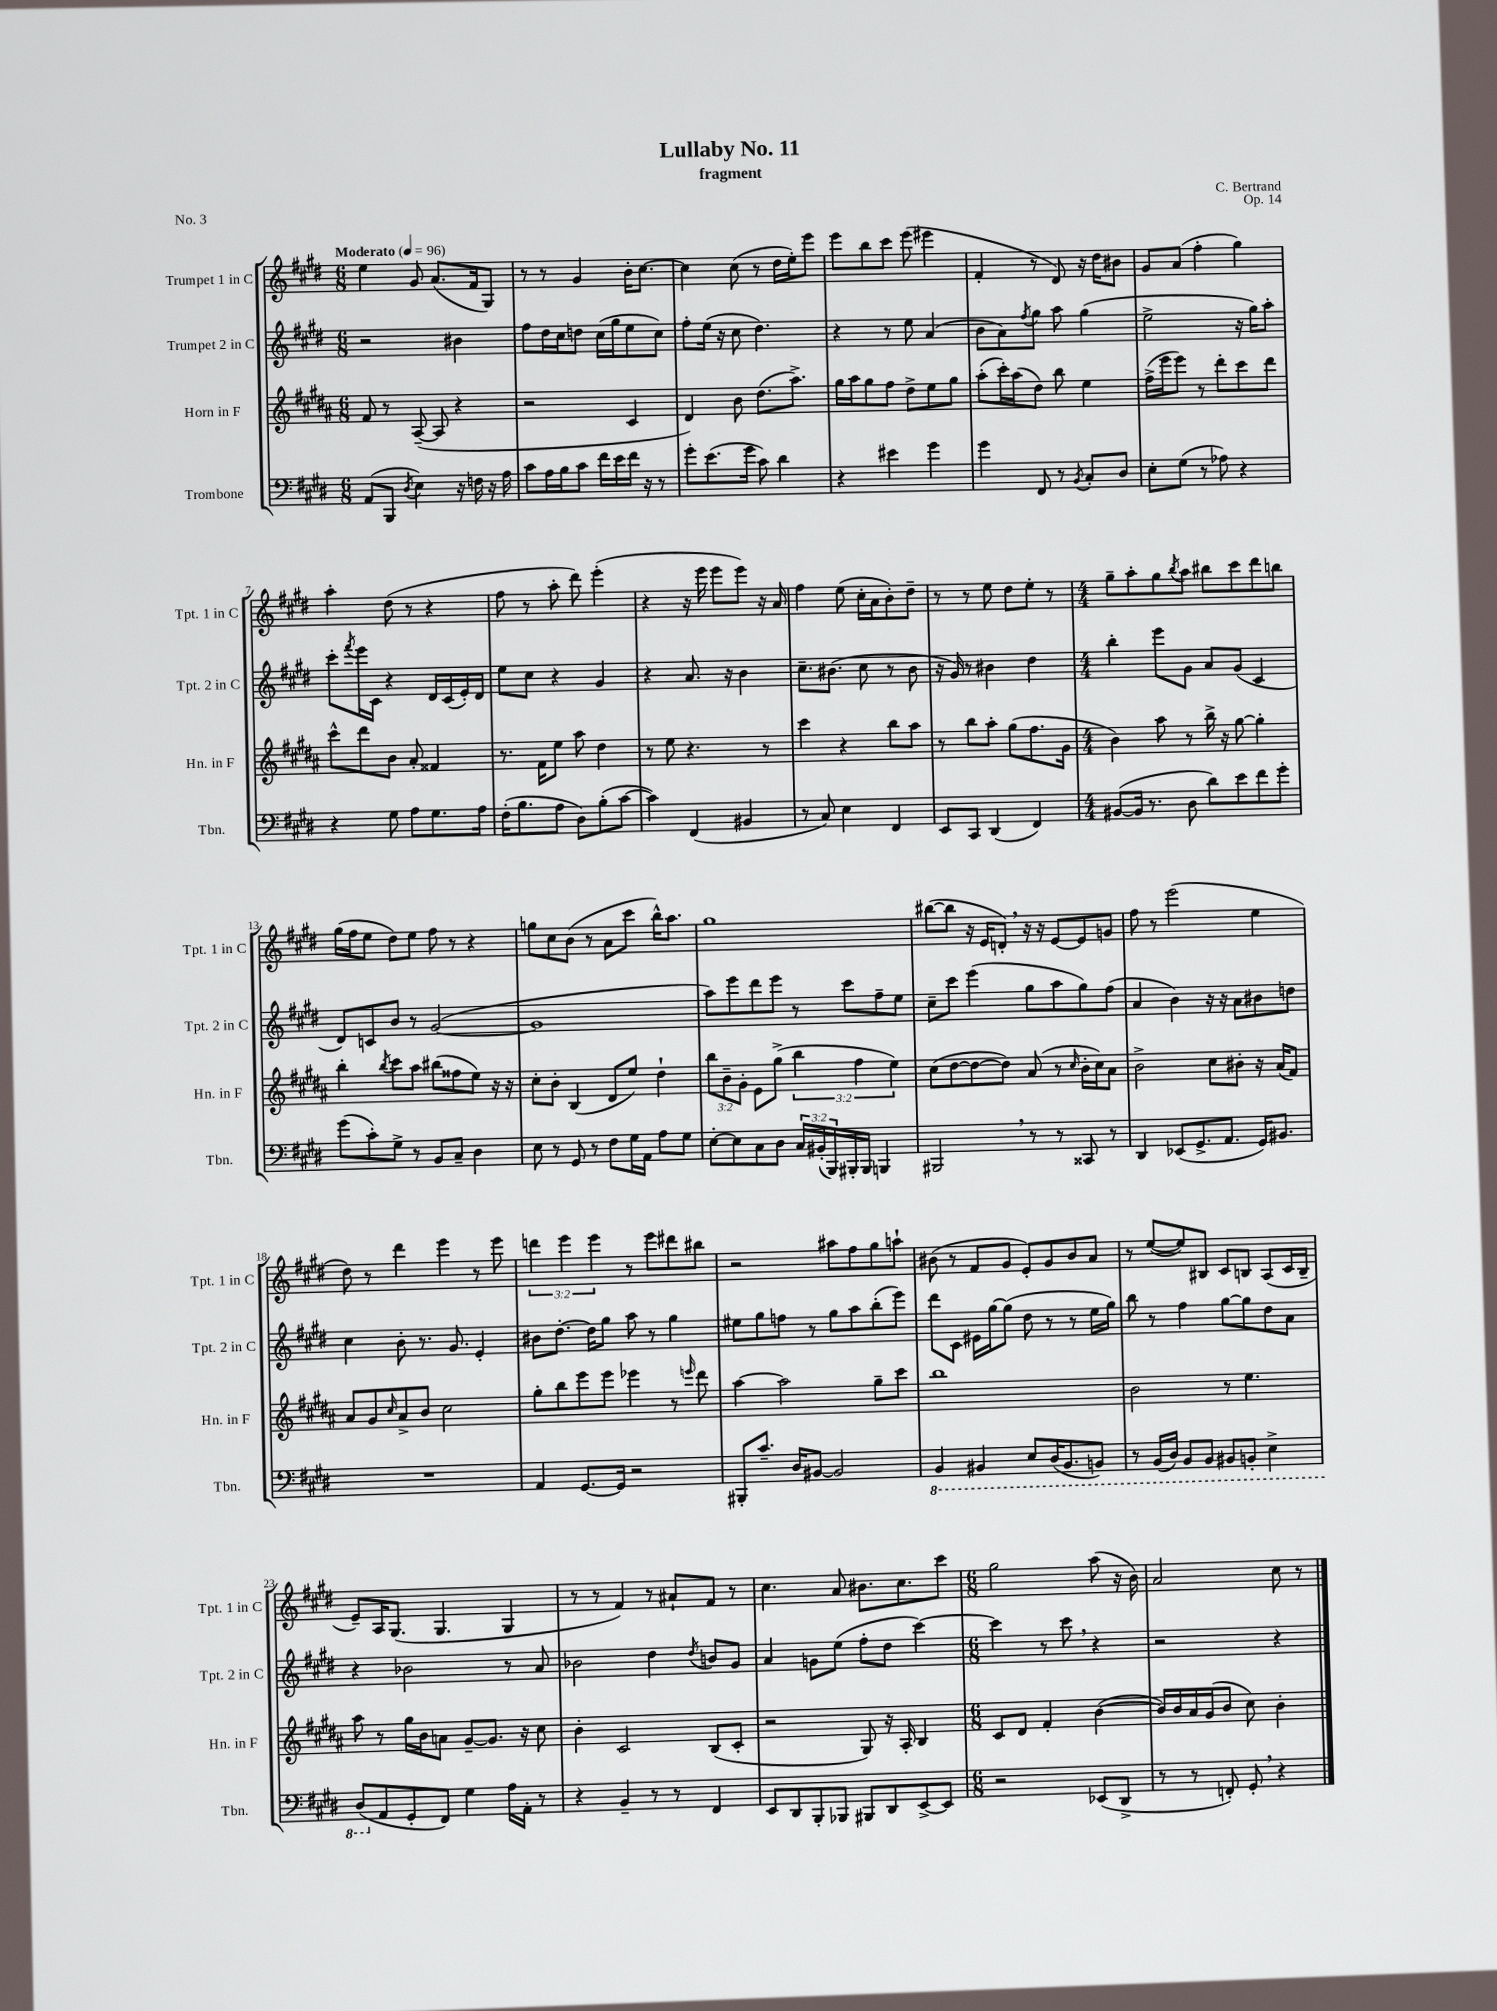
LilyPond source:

\header { title = "Lullaby No. 11" composer = "C. Bertrand" subtitle = "fragment" opus = "Op. 14" piece = "No. 3" }
<<
\new StaffGroup <<
\new Staff = "s0" \with { instrumentName = "Trumpet 1 in C" shortInstrumentName = "Tpt. 1 in C" } {
    \clef treble \key e \major \numericTimeSignature \time 6/8 \override Staff.TupletNumber.text = #tuplet-number::calc-fraction-text \tempo "Moderato" 4 = 96
    e''4 gis'8 a'8.( fis'16 gis8) |
    r8 r8 gis'4 b'16-. cis''8.~ |
    cis''4 cis''8( r8 dis''16 e''16-.) e'''8 |
    e'''8 b''8 cis'''8 e'''8( eis'''4 |
    fis'4-. r8 dis'8) r16 dis''16 bis'8 |
    gis'8 a'8( fis''4-. gis''4) |
    a''4-. dis''8( r8 r4 |
    fis''8 r8 a''8-. dis'''8) e'''4-.( |
    r4 r16 e'''16 e'''8 e'''8) r16 a'16 |
    fis''4 e''8( cis''16-. a'16 b'8-.) dis''8-- |
    r8 r8 e''8 dis''8 e''8-. r8 |
    \numericTimeSignature \time 4/4 gis''8-- a''8-. gis''8 \acciaccatura { b''8 } a''8 bis''8 cis'''8 dis'''8 b''8 |
    gis''16( fis''16 e''8 dis''8) e''8 fis''8 r8 r4 |
    g''8 cis''8 b'8( r8 a'8 cis'''8 b''16-^) a''8. |
    gis''1 |
    bis''8~( bis''8 r16 e'16 d'8-.) \breathe r16 r16 e'8~ e'8 g'8 |
    fis''8 r8 e'''2( e''4 |
    dis''8) r8 dis'''4 e'''4 r8 e'''8 |
    \tuplet 3/2 { d'''4 e'''4 e'''4 } r8 e'''8 dis'''8 bis''8 |
    r2 ais''8 fis''8 gis''8 a''8-! |
    bis'8( r8 fis'8 gis'8 e'8-.) gis'8 bis'8 a'8 |
    r8 e''8~( e''8) bis8 cis'8 b8 a8( cis'16 b16-- |
    e'8--) a16 gis8.( gis4. gis4 |
    r8 r8 fis'4) r8 ais'8-! fis'8 r8 |
    cis''4. a'8 bis'8. cis''8. cis'''8 |
    \numericTimeSignature \time 6/8 gis''2 a''8( r16 b'16) |
    a'2 cis''8 r8 \bar "|." |
}
\new Staff = "s1" \with { instrumentName = "Trumpet 2 in C" shortInstrumentName = "Tpt. 2 in C" } {
    \clef treble \key e \major \numericTimeSignature \time 6/8
    r2 bis'4 |
    fis''8 dis''16 cis''16 d''8 cis''16( gis''16 e''8 cis''8) |
    fis''8-. e''16( r16 cis''8 dis''4.) |
    r4 r8 e''8 a'4( |
    b'8 a'8) \acciaccatura { fis''8 } gis''8 a''8 gis''4( |
    e''2-> r16 gis''16) a''8-. |
    cis'''8-. \acciaccatura { fis'''8 } e'''16 cis'16 r4 dis'16 cis'16( e'16-.) dis'16 |
    e''8 cis''8 r4 gis'4 |
    r4 a'8. r16 b'4 |
    cis''8.-- bis'8.( cis''8 r8 bis'8 |
    r16 gis'16) r8 bis'4 dis''4 |
    \numericTimeSignature \time 4/4 b''4-. e'''8 gis'8 a'8 gis'8( cis'4 |
    dis'8) c'8 b'8 r8 gis'2~( |
    gis'1 |
    a''8) e'''8 dis'''8 e'''8 r8 cis'''8 fis''8-- e''8 |
    cis''8-- cis'''8 e'''4( gis''8 a''8 gis''8) fis''8( |
    a'4 b'4) r16 r16 a'8 bis'8 d''8 |
    cis''4 b'8-. r8. gis'8. e'4-. |
    bis'8 dis''8.~-. dis''16 gis''8 a''8 r8 gis''4 |
    eis''8 gis''8 f''8 r8 gis''8 a''8 b''8-.( e'''8) |
    dis'''8 cis'8 eis'16 gis''16~ gis''8( dis''8 r8 r8 e''16 gis''16) |
    b''8 r8 fis''4 gis''8~ gis''8 dis''8 a'8 |
    r4 bes'2 r8 a'8 |
    bes'2 dis''4 \acciaccatura { dis''8 } b'8 gis'8 |
    a'4 g'8 e''8( fis''8-. dis''8 cis'''4~) |
    \numericTimeSignature \time 6/8 cis'''4 r8 cis'''8 \breathe r4 |
    r2 r4 \bar "|." |
}
\new Staff = "s2" \with { instrumentName = "Horn in F" shortInstrumentName = "Hn. in F" } {
    \clef treble \key b \major \numericTimeSignature \time 6/8 \override Staff.TupletNumber.text = #tuplet-number::calc-fraction-text
    fis'8 r8 ais8~--( ais8 r4 |
    r2 cis'4 |
    dis'4) b'8 dis''8.( ais''8.->) |
    gis''16 ais''16 gis''8 fis''8 dis''8-> e''8 gis''8 |
    ais''8-.( cis'''16-.) ais''16( dis''8) b''8 e''4 |
    fis''16->( e'''16 e'''8) r8 dis'''8-. cis'''8 dis'''8 |
    cis'''8-^ dis'''8 b'8 ais'8-. fisis'4 |
    r8. fis'16 e''8 ais''8 dis''4 |
    r8 e''8 r4. r8 |
    cis'''4 r4 b''8 ais''8 |
    r8 b''8 ais''8-. gis''8( fis''8. gis'16 |
    \numericTimeSignature \time 4/4 b'4) ais''8 r8 b''16-> r16 gis''8~ gis''4-. |
    b''4-. \acciaccatura { b''8 } cis'''8 ais''8 bis''8( fisis''8 e''8) r16 r16 |
    cis''8-. b'8-. b4( dis'8 e''8) dis''4-! |
    \tuplet 3/2 { b''8 b'8-- gis'8-. } e'8 gis''8->( \tuplet 3/2 { b''4 fis''4 e''4) } |
    cis''8( dis''8~ dis''8~ dis''8) ais'8( r8 \grace { cis''16 } b'16-. cis''16) ais'8 |
    b'2-> cis''8 bis'8-. r16 ais'16( fis'8) |
    ais'8 gis'8 \grace { cis''16 } ais'8-> b'8 cis''2 |
    gis''8-. b''8 e'''8 e'''8 ees'''4 r8 \grace { e'''16 } dis'''8 |
    ais''4~ ais''2 gis''8-- cis'''8 |
    b''1 |
    b'2 r8 e''4. |
    ais''8 r8 gis''16 b'16 a'8 gis'8~-- gis'8. r16 cis''8 |
    b'4-. cis'2 b8( cis'8-. |
    r2 gis8) r16 ais16-. b4 |
    \numericTimeSignature \time 6/8 cis'8 dis'8 fis'4-. b'4~( |
    b'16) b'16 ais'16 gis'16( b'8 cis''8) b'4-. \bar "|." |
}
\new Staff = "s3" \with { instrumentName = "Trombone" shortInstrumentName = "Tbn." } {
    \clef bass \key e \major \numericTimeSignature \time 6/8 \override Staff.TupletNumber.text = #tuplet-number::calc-fraction-text
    a,8( b,,8 \acciaccatura { dis8 } e4) r16 f16 r16 a16 |
    cis'8 a16 b16 cis'8 fis'16 e'16 fis'16 r16 r8 |
    gis'8-. e'8.( gis'16 cis'8) dis'4 |
    r4 eis'4 gis'4 |
    gis'4 fis,8 r8 \acciaccatura { b,8 } cis8-. dis8 |
    e8-. gis8( r8 aes8) r4 |
    r4 gis8 a8 gis8. a16 |
    fis16-.( b8. a8 dis8) b8-.( cis'8~ |
    cis'4) fis,4( bis,4 |
    r8 cis8) e4 fis,4 |
    e,8 cis,8 dis,4( fis,4) |
    \numericTimeSignature \time 4/4 bis,8~( bis,16 r8. dis8 dis'8) e'8 fis'8 gis'8-. |
    gis'8( cis'8-.) gis8-> r8 b,8 cis8-- dis4 |
    e8 r8 gis,8 r8 fis8 gis16 a,16 a8 gis8 |
    e8~-. e8 cis8 dis8 \tuplet 3/2 { cis16 bis,16-.( b,,16) } bis,,16-. bis,,16 b,,4 |
    bis,,2 \breathe r8 r8 cisis,8 r8 |
    dis,4 ees,8( gis,8.-> a,8. gis,16) bis,8. |
    R1 |
    a,4 gis,8.~ gis,16 r2 |
    bis,,8-. cis'8.-- dis16 bis,8~ bis,2 |
    \ottava #-1 b,,4 bis,,4 e,8 dis,16( bis,,8. b,,8) |
    r8 b,,16( dis,16) b,,8 b,,8 bis,,8 b,,8-. e,4-> |
    dis,8( \ottava #0 a,8 gis,8-. fis,8) gis4 a16 a,16-. r8 |
    r4 b,4-- r8 r8 fis,4 |
    e,8 dis,8 b,,8-. bes,,8 bis,,8 dis,8 e,8~-> e,8 |
    \numericTimeSignature \time 6/8 r2 ees,8( dis,8-> |
    r8 r8 f,8-.) gis,8-. \breathe r4 \bar "|." |
}
>>
>>
